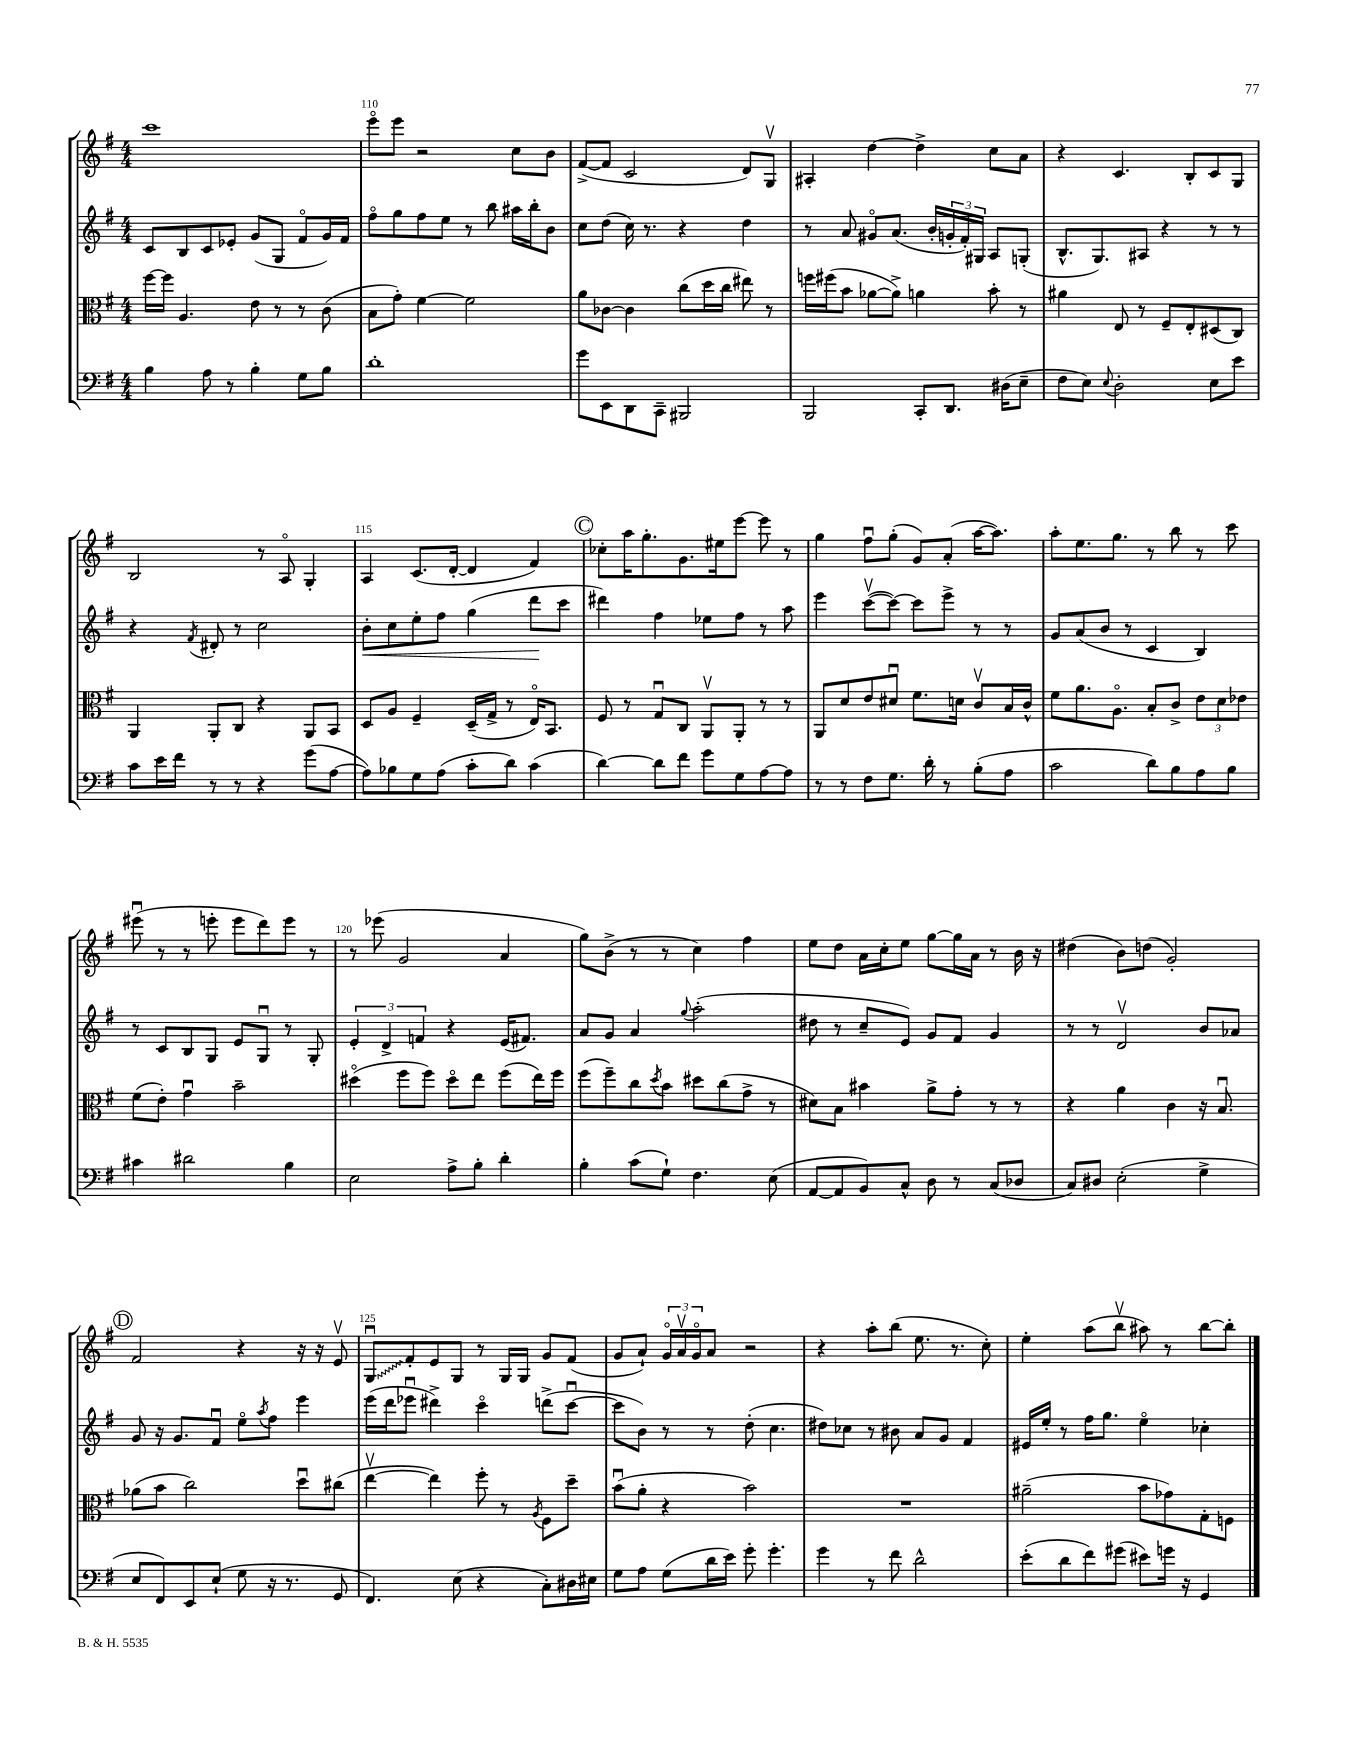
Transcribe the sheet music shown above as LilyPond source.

<<
\new StaffGroup <<
\new Staff = "s0" {
    \clef treble \key g \major \numericTimeSignature \time 4/4
    c'''1 |
    e'''8\flageolet e'''8 r2 c''8 b'8 |
    fis'8~->( fis'8 c'2 d'8) g8\upbow |
    ais4-. d''4~ d''4-> c''8 a'8 |
    r4 c'4. b8-. c'8 g8 |
    b2 r8 a8\flageolet g4-. |
    a4 c'8.( d'16~-. d'4 fis'4) |
    \mark \markup { \circle "C" } ces''8-. a''16 g''8.-. g'8. eis''16 e'''8~ e'''8 r8 |
    g''4 fis''8\downbow g''8-.( g'8) a'8-.( a''16~ a''8.) |
    a''8-. e''8. g''8. r8 b''8 r8 c'''8 |
    eis'''8\downbow( r8 r8 e'''8-. e'''8 d'''8) e'''8 r8 |
    r8 ees'''8( g'2 a'4 |
    g''8) b'8->( r8 r8 c''4) fis''4 |
    e''8 d''8 a'16 c''16-. e''8 g''8~ g''16 a'16 r8 b'16 r16 |
    dis''4( b'8) d''8( g'2-.) |
    \mark \markup { \circle "D" } fis'2 r4 r16 r16 e'8\upbow |
    \once \override Glissando.style = #'zigzag g8\downbow\glissando fis'8-. e'8 g8 r8 g16 g16 g'8 fis'8( |
    g'8 a'8-!) \tuplet 3/2 { g'16\flageolet a'16\upbow g'16\flageolet } a'8 r2 |
    r4 a''8-. b''8( e''8. r8. c''8-.) |
    e''4-. a''8( b''8\upbow ais''8) r8 b''8~ b''8-. \bar "|." |
}
\new Staff = "s1" {
    \clef treble \key g \major \numericTimeSignature \time 4/4
    c'8 b8 c'8 ees'8-. g'8( g8 fis'8\flageolet g'16) fis'16 |
    fis''8\flageolet g''8 fis''8 e''8 r8 b''8 ais''16 b''16-. b'8 |
    c''8 d''8( c''16) r8. r4 d''4 |
    r8 a'8 gis'8\flageolet a'8.( b'16-. \tuplet 3/2 { g'16-. fis'16-.) gis16 } a8 g8-.( |
    b8.-^ g8.) ais8 r4 r8 r8 |
    r4 \acciaccatura { fis'8 } dis'8-. r8 c''2 |
    b'8-.\< c''8 e''8-. fis''8 g''4( d'''8\! c'''8 |
    \mark \markup { \circle "C" } dis'''4) fis''4 ees''8 fis''8 r8 a''8 |
    e'''4 c'''8~\upbow( c'''8~) c'''8 e'''8-> r8 r8 |
    g'8 a'8( b'8 r8 c'4 b4) |
    r8 c'8 b8 g8 e'8 g8\downbow r8 g8-. |
    \tuplet 3/2 { e'4-. d'4-> f'4 } r4 e'16( fis'8.) |
    a'8 g'8 a'4 \appoggiatura { g''8 } a''2-.( |
    dis''8 r8 c''8-- e'8) g'8 fis'8 g'4 |
    r8 r8 d'2\upbow b'8 aes'8 |
    \mark \markup { \circle "D" } g'8 r16 g'8. fis'8\downbow e''8\flageolet \acciaccatura { a''8 } fis''8 e'''4 |
    e'''16( d'''16 ees'''8\downbow dis'''4->) c'''4\flageolet d'''8->( c'''8~\downbow |
    c'''8 b'8) r8 r8 d''8-.( c''4. |
    dis''8) ces''8 r8 bis'8 a'8 g'8 fis'4 |
    eis'16 e''16-. r8 fis''16 g''8. e''4\flageolet ces''4-. \bar "|." |
}
\new Staff = "s2" {
    \clef alto \key g \major \numericTimeSignature \time 4/4
    fis''16~ fis''16 a4. e'8 r8 r8 c'8( |
    b8 g'8-.) fis'4~ fis'2 |
    a'8 ces'8~ ces'4 c''8( d''16 c''16 eis''8) r8 |
    f''16 fis''16( b'8 aes'8~ aes'8->) a'4 b'8-. r8 |
    ais'4 e8 r8 fis8-- e8-. dis8( c8) |
    a,4 a,8-. c8 r4 a,8 b,8 |
    d8 a8 fis4-- d16--( g16-> r8 e16\flageolet) b,8. |
    \mark \markup { \circle "C" } fis8 r8 g8\downbow c8 a,8\upbow a,8-. r8 r8 |
    a,8 d'8 e'8 dis'8\downbow fis'8. d'16 c'8\upbow b16 c'16-^ |
    fis'8 a'8. a8.\flageolet b8-. c'8-> \tuplet 3/2 { e'8 d'8 ees'8 } |
    fis'8( e'8-.) g'4\downbow b'2-- |
    dis''4\flageolet( fis''8 fis''8) dis''8\flageolet e''8 fis''8( e''16) fis''16 |
    fis''8( fis''8--) c''8 \acciaccatura { d''8 } b'8 dis''8 c''8( g'8-> r8 |
    dis'8) b8 bis'4 a'8-> g'8-. r8 r8 |
    r4 a'4 c'4 r16 b8.\downbow |
    \mark \markup { \circle "D" } aes'8( b'8 c''2) d''8\downbow cis''8( |
    e''4~\upbow e''4) fis''8-. r8 \acciaccatura { a8 } fis8 d''8-- |
    b'8\downbow( a'8-. r4 b'2) |
    R1 |
    ais'2--( b'8 ges'8) g8-. f8 \bar "|." |
}
\new Staff = "s3" {
    \clef bass \key g \major \numericTimeSignature \time 4/4
    b4 a8 r8 b4-. g8 b8 |
    d'1-. |
    g'8 e,8 d,8 c,8-- bis,,2 |
    b,,2 c,8-. d,8. dis16( e8-- |
    fis8 e8) \appoggiatura { e8 } d2-. e8 e'8 |
    c'8 e'16 fis'16 r8 r8 r4 g'8( a8~ |
    a8) bes8 g8 a8( c'8-. d'8) c'4( |
    \mark \markup { \circle "C" } d'4~) d'8 fis'8 g'8 g8 a8~ a8 |
    r8 r8 fis8 g8. d'16-. r8 b8-.( a8 |
    c'2 d'8) b8 a8 b8 |
    cis'4 dis'2 b4 |
    e2 a8-> b8-. d'4-. |
    b4-. c'8( g8-!) fis4. e8( |
    a,8~ a,8 b,8) c8-^ d8 r8 c8( des8 |
    c8) dis8 e2-.( g4-> |
    \mark \markup { \circle "D" } e8 fis,8) e,8 e8-!( g8 r16 r8. g,8 |
    fis,4.) e8( r4 c8-.) dis16 eis16 |
    g8 a8 g8( d'16 e'16) g'8-. g'4.-. |
    g'4 r8 fis'8 d'2-^ |
    e'8-.( d'8 fis'8) gis'8( eis'8) g'16 r16 g,4 \bar "|." |
}
>>
>>
\layout { \context { \Score currentBarNumber = #109 \override BarNumber.break-visibility = ##(#f #t #t) barNumberVisibility = #(every-nth-bar-number-visible 5) } }
